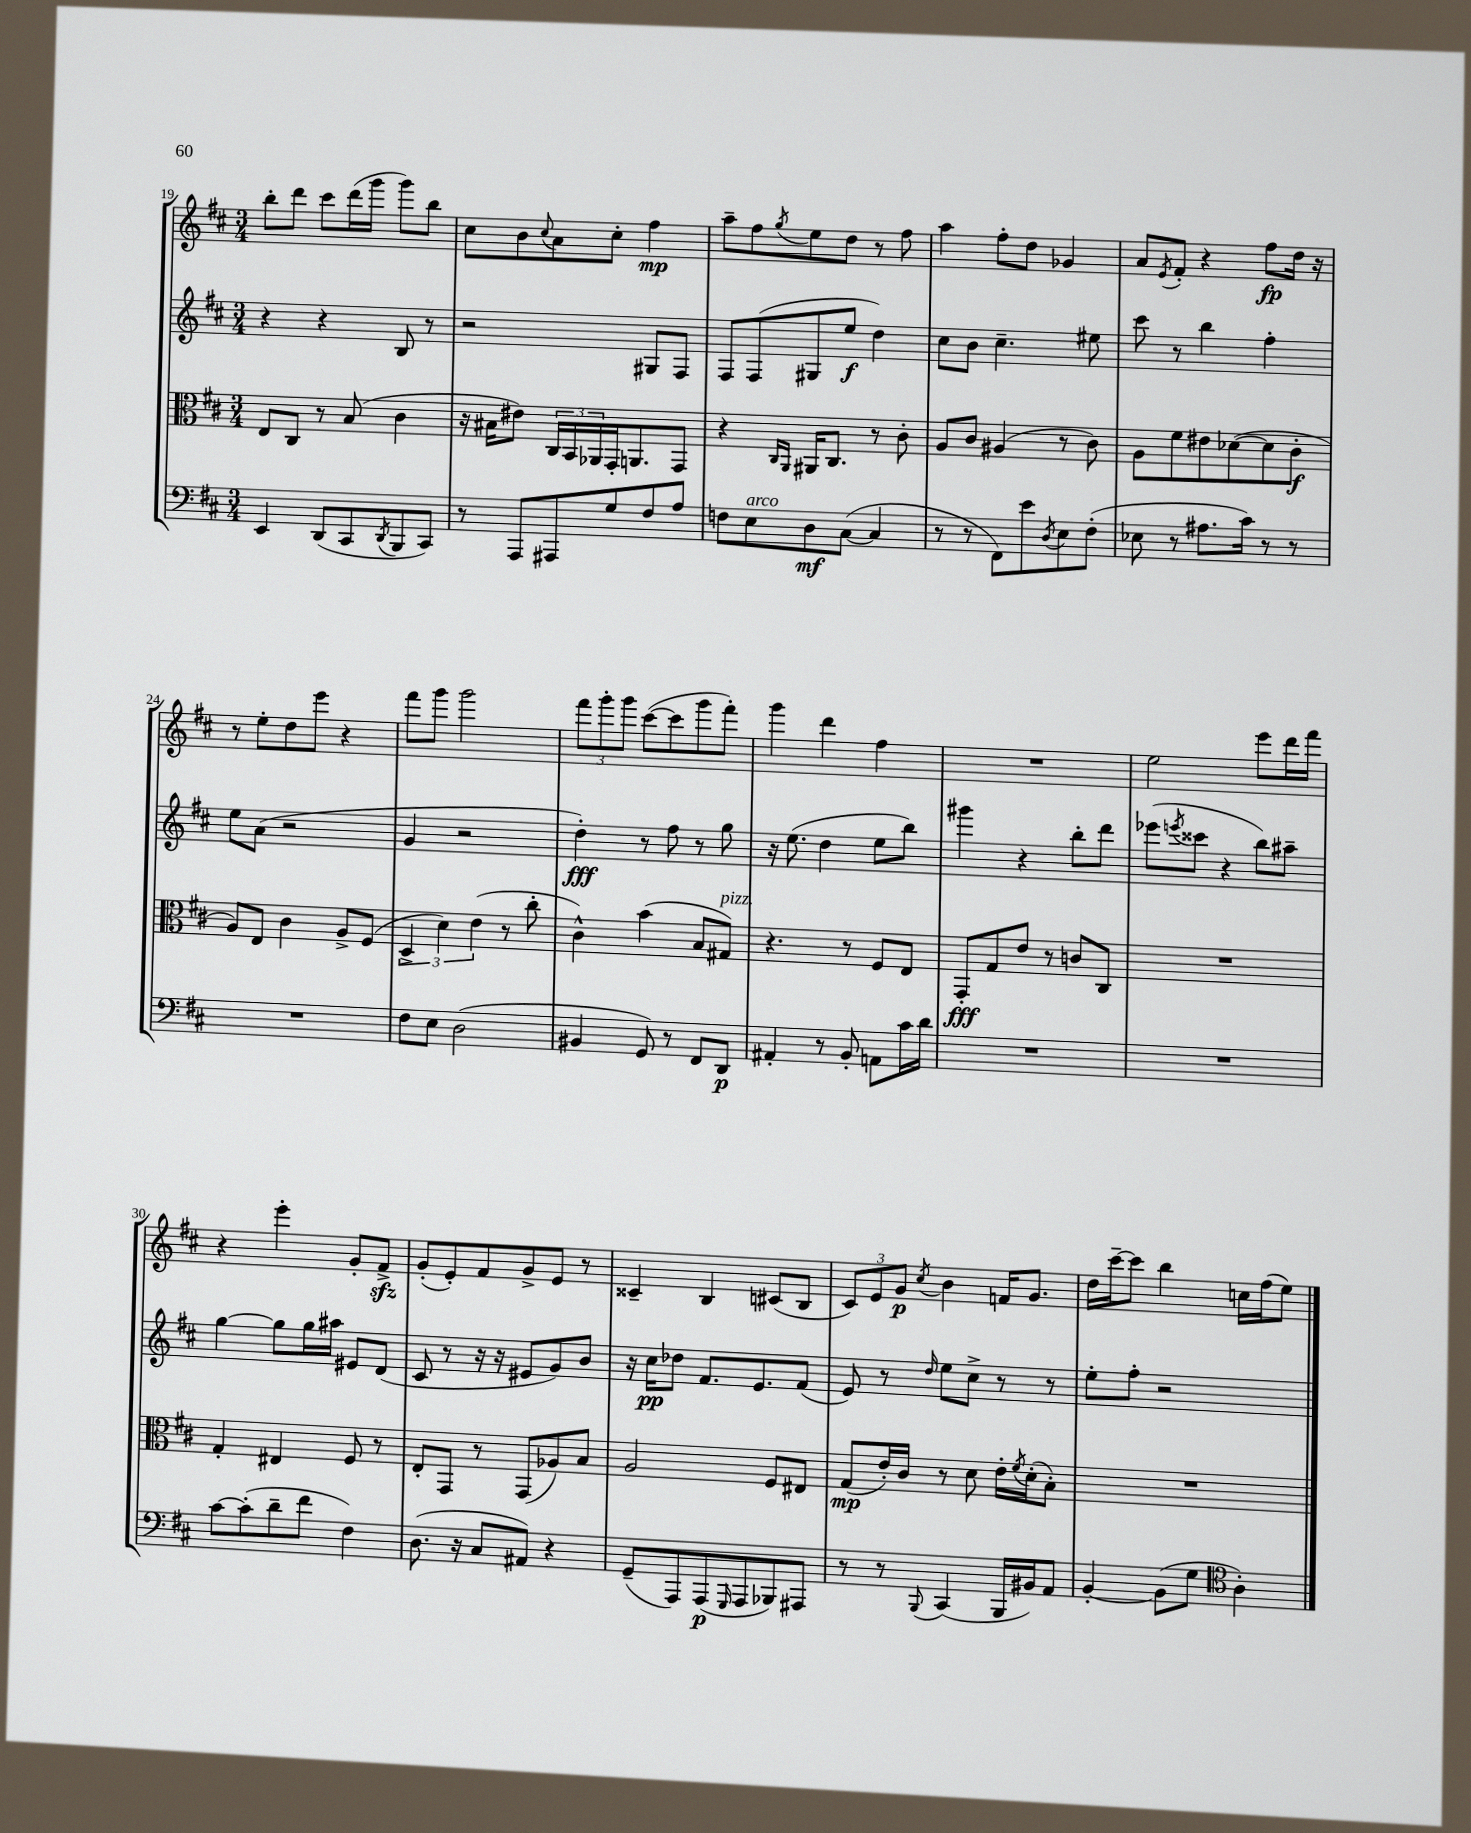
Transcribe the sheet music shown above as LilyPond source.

<<
\new StaffGroup <<
\new Staff = "s0" {
    \clef treble \key d \major \numericTimeSignature \time 3/4
    b''8-. d'''8 cis'''8 d'''16( g'''16 g'''8) b''8 |
    cis''8 b'8 \appoggiatura { cis''8 } a'8 cis''8-. fis''4\mp |
    a''8-- fis''8 \acciaccatura { g''8 } e''8 d''8 r8 fis''8 |
    a''4 fis''8-. d''8 ges'4 |
    a'8 \acciaccatura { e'8 } fis'8-. r4 fis''8\fp d''16 r16 |
    r8 e''8-. d''8 e'''8 r4 |
    fis'''8 g'''8 g'''2 |
    \tuplet 3/2 { fis'''8 g'''8-. g'''8 } cis'''8~( cis'''8 g'''8 fis'''8-.) |
    g'''4 d'''4 fis''4 |
    R2. |
    e''2 e'''8 d'''16 fis'''16 |
    r4 e'''4-. g'8-. fis'8->\sfz |
    g'8-.( e'8-.) fis'8 g'8-> e'8 r8 |
    cisis'4-- b4 cis'8( b8 |
    \tuplet 3/2 { cis'8) e'8 g'8\p } \acciaccatura { cis''8 } b'4 f'16 g'8. |
    d''16 cis'''16~-- cis'''8 b''4 c''16 fis''16( e''8) \bar "|." |
}
\new Staff = "s1" {
    \clef treble \key d \major \numericTimeSignature \time 3/4
    r4 r4 b8 r8 |
    r2 gis8 fis8 |
    fis8 fis8( gis8 e''8\f d''4) |
    cis''8 b'8 cis''4.-- eis''8 |
    cis'''8 r8 b''4 fis''4-. |
    e''8 a'8( r2 |
    g'4 r2 |
    d''4-.\fff) r8 fis''8 r8 g''8 |
    r16 e''8.( d''4 e''8 b''8) |
    gis'''4 r4 b''8-. d'''8 |
    ees'''8( \acciaccatura { e'''8 } cisis'''8 r4 b''8) ais''8-- |
    g''4~ g''8 g''16 ais''16 eis'8 d'8( |
    cis'8 r8 r16 r16 eis'8 g'8) b'8 |
    r16 cis''16\pp des''8 fis'8. e'8. fis'8( |
    e'8) r8 \grace { d''16 } e''8 cis''8-> r8 r8 |
    e''8-. fis''8-. r2 \bar "|." |
}
\new Staff = "s2" {
    \clef alto \key d \major \numericTimeSignature \time 3/4
    e8 cis8 r8 b8( cis'4 |
    r16 bis16 eis'8) \tuplet 3/2 { cis16 b,16 aes,16 } g,16-. a,8. g,8 |
    r4 \grace { cis16 a,16 } ais,16 cis8. r8 cis'8-. |
    a8 cis'8 ais4( r8 cis'8) |
    a8 fis'8 eis'8 des'8~( des'8 cis'8-.\f |
    a8) e8 cis'4 a8-> fis8( |
    \tuplet 3/2 { d4-> d'4) e'4( } r8 cis''8-. |
    cis'4-^) b'4( b8 gis8^\markup { \italic "pizz." }) |
    r4. r8 fis8 e8 |
    g,8-.\fff g8 e'8 r8 c'8 cis8 |
    R2. |
    g4-. eis4 fis8 r8 |
    e8-. g,8 r8 g,8( aes8) b8 |
    a2 fis8 eis8 |
    g8\mp( e'16-.) cis'16 r8 d'8 e'16-. \acciaccatura { fis'8 } d'16-.( b8-.) |
    R2. \bar "|." |
}
\new Staff = "s3" {
    \clef bass \key d \major \numericTimeSignature \time 3/4
    e,4 d,8( cis,8 \acciaccatura { d,8 } b,,8 cis,8) |
    r8 a,,8 ais,,8 g8 fis8 a8 |
    f8 e8^\markup { \italic "arco" } d8\mf cis8~( cis4 |
    r8 r8 fis,8) e'8 \acciaccatura { d8 } e8 fis8-.( |
    ees8 r8 ais8. cis'16) r8 r8 |
    R2. |
    fis8 e8 d2( |
    bis,4 g,8) r8 fis,8 d,8\p |
    ais,4-. r8 b,8-. a,8 cis'16 d'16 |
    R2. |
    R2. |
    cis'8~ cis'8-.( d'8-- fis'8 fis4) |
    d8.( r16 cis8 ais,8) r4 |
    g,8--( a,,8) a,,8\p( \grace { g,,16 } a,,8 bes,,8) ais,,8 |
    r8 r8 \appoggiatura { b,,8 } cis,4( b,,16 bis,16) a,8 |
    b,4~-. b,8( g8 \clef tenor a4-.) \bar "|." |
}
>>
>>
\layout { \context { \Score currentBarNumber = #19 } }
